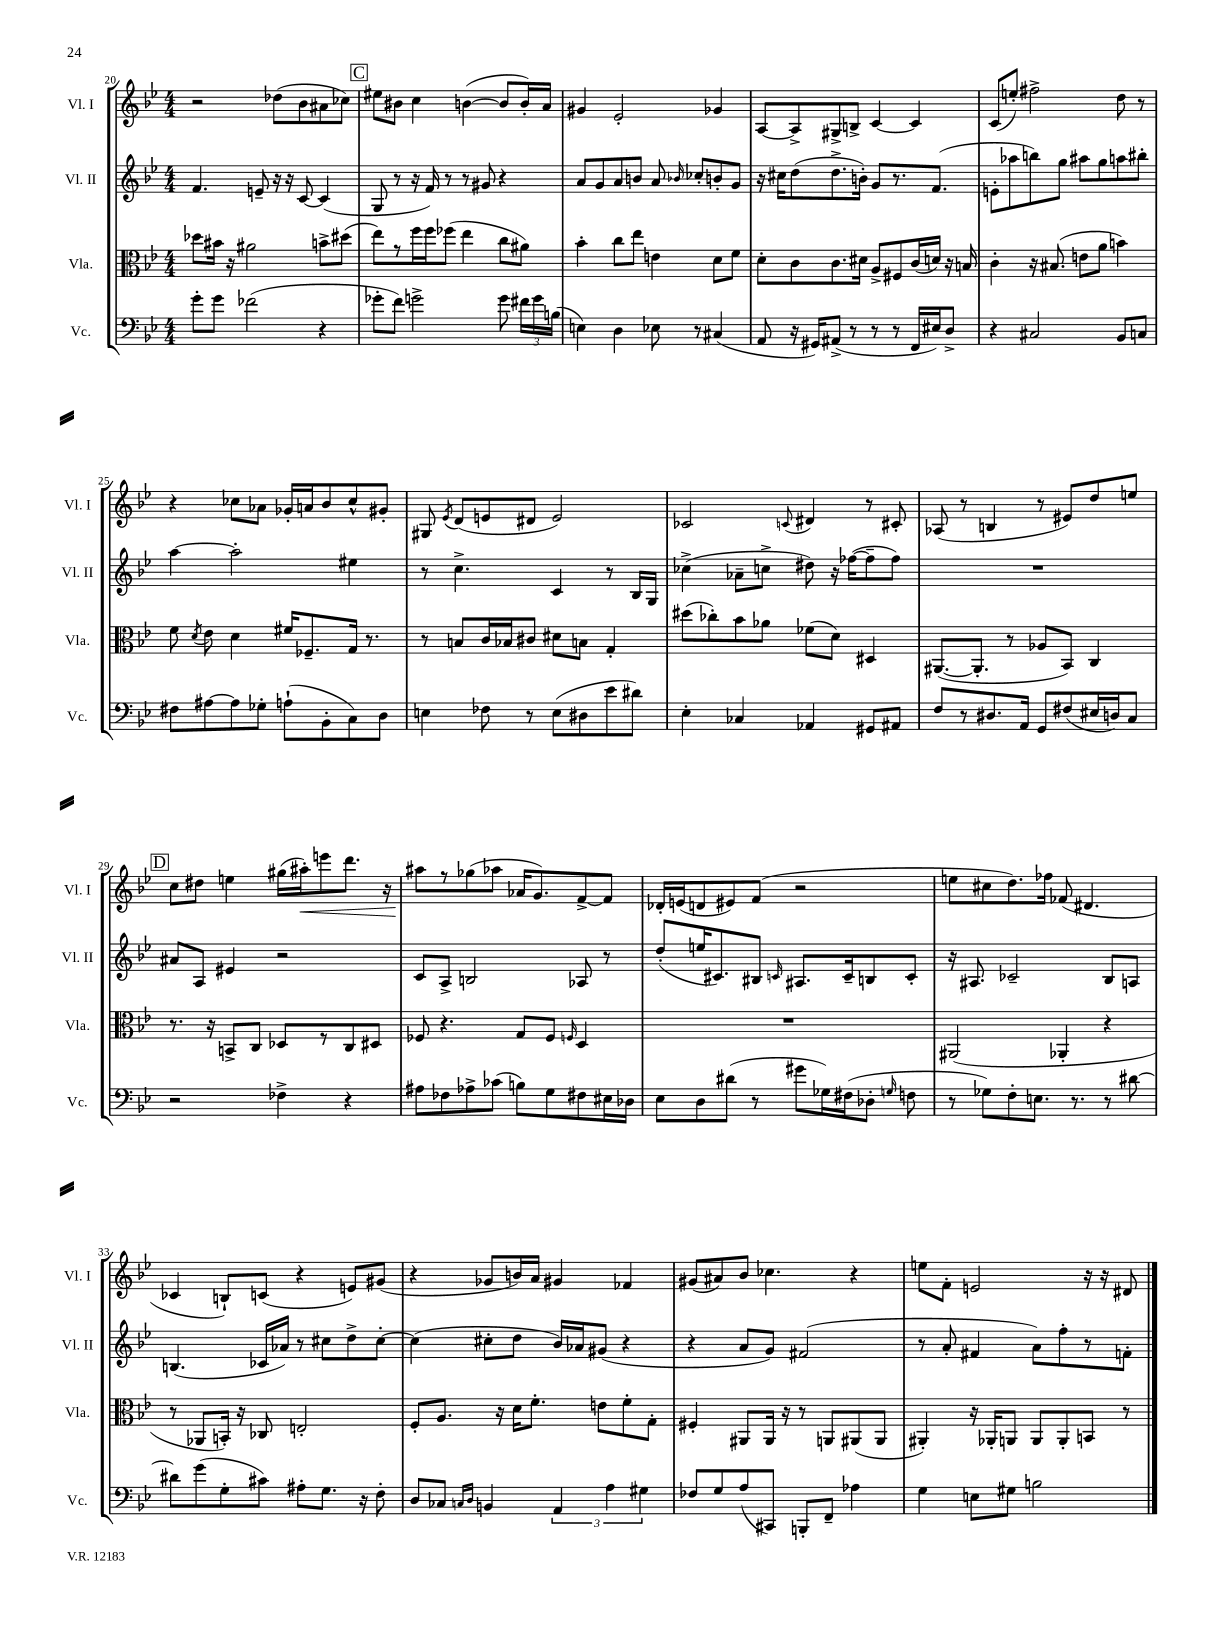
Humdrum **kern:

**kern	**kern	**kern	**kern	**dynam
*part4	*part3	*part2	*part1	*part1
*staff4	*staff3	*staff2	*staff1	*staff1
*I"Vc.	*I"Vla.	*I"Vl. II	*I"Vl. I	*
*I'Vc.	*I'Vla.	*I'Vl. II	*I'Vl. I	*
*clefF4	*clefC3	*clefG2	*clefG2	*
*k[b-e-]	*k[b-e-]	*k[b-e-]	*k[b-e-]	*
*M4/4	*M4/4	*M4/4	*M4/4	*
=20	=20	=20	=20	=20
8g'\L	8dd-X\L	4.f/	2r	.
8g\J	16b#X\Jk	.	.	.
.	16r	.	.	.
(2f-X\	2a#X\	.	.	.
.	.	8en~/	.	.
.	.	16r	(8dd-X\L	.
.	.	16r	.	.
.	.	[8c/	8b-\	.
4r	8bn^\L	(4c/]	8a#X\	.
.	(8dd#X\J	.	8cc-X\J)	.
!!LO:REH:place=s1:t=C
=21	=21	=21	=21	=21
8g-X'\L	8ee-\L)	8G/	8ee#X\L	.
8f\J)	8r	8r	8b#X\J	.
2gn^\	16ff\L	16r	4cc\	.
.	16ff\J	16f/)	.	.
.	(8ff-X\J	8r	.	.
.	4ee-\	8r	([4bn\	.
.	.	8g#X/	.	.
8g\	8cc\L	4r	8b/L]	.
24f#X\LL	8a#X\J)	.	16b'/L)	.
24g\	.	.	.	.
.	.	.	16a/JJ	.
(24Bn\JJ	.	.	.	.
=22	=22	=22	=22	=22
4En\)	4b-'\	8a/L	4g#X/	.
.	.	8g/	.	.
4D\	8cc\L	8a/	2e-'/	.
.	8ee-\J	8bn/J	.	.
8E-X\	4en\	8a/	.	.
.	.	16qqb-X/	.	.
8r	.	8cc-X'/L	.	.
(4C#X/	8d\L	8bn'/	4g-X/	.
.	8f\J	8g/J	.	.
=23	=23	=23	=23	=23
8AA/	8d'\L	16r	[8A/L	.
.	.	16cc#X\KL	.	.
16r	8c\	(8dd\	8A^/]	.
16GG#X/KL)	.	.	.	.
(8AA#X^/J	8.c\	8.dd^\	8G#X^/	.
8r	.	.	8Bn^/J	.
.	16d#X\Jk	16bn'\Jk)	.	.
8r	8A^/L	8g/L	[4c/	.
8r	8F#X/	8.r	.	.
16FF/LL	(16c/L	.	4c/]	.
16E#X/J)	16dn/JJ)	(8.f/J	.	.
8D^/J	16r	.	.	.
.	16Bn/	.	.	.
=24	=24	=24	=24	=24
4r	4c'\	8en'\L	(8c/L	.
.	.	8aa-X\	8een'/J)	.
2C#X/	16r	8bbn\)	2ff#X^\	.
.	(8.B#X/	.	.	.
.	.	8gg\J	.	.
.	8en\L	8aa#X\L	.	.
.	8a\J	8gg\	.	.
8BB-/L	4bn\)	8aan\	8dd\	.
8Cn/J	.	8bb#X'\J	8r	.
!!LO:LB:g=z
=25	=25	=25	=25	=25
8F#X\L	8f\	[4aa\	4r	.
.	8qd/	.	.	.
[8A#X\	8e-\	.	.	.
8A#\]	4d\	2aa'\]	8cc-X\L	.
8G-X'\J	.	.	8a-X\J	.
(8An`\L	16f#X/KL	.	16g-X'/LL	.
.	8.F-X~/	.	16an/J	.
8BB-'\	.	.	8b-/	.
8C\)	16G/Jk	4ee#X\	8cc-^^/	.
.	8.r	.	.	.
8D\J	.	.	8g#X'/J	.
=26	=26	=26	=26	=26
4En\	8r	8r	8G#X/	.
.	.	.	8qe-/	.
.	8Bn/L	4.cc^\	(8d/L	.
8F-X\	16c/L	.	8en/	.
.	16B-X/J	.	.	.
8r	8c#X/J	.	8d#X/J	.
(8E\L	8d#X\L	4c/	2e/)	.
8D#X\	8Bn\J	.	.	.
8e-\	4G'/	8r	.	.
8d#X\J)	.	16B-/LL	.	.
.	.	16G/JJ	.	.
=27	=27	=27	=27	=27
4E-'\	(8dd#X\L	(4cc-X^\	2c-X/	.
.	8cc-X'\)	.	.	.
4C-X/	8b-\	8a-X~\L	.	.
.	8a-X\J	8ccn^\J	.	.
.	.	.	8qqcn/	.
4AA-X/	(8f-X\L	8dd#X\)	4d#X/	.
.	8d\J)	16r	.	.
.	.	([16ff-X\KL	.	.
8GG#X/L	4D#X/	8ff-~\]	8r	.
8AA#X/J	.	8ff-\J)	8c#X'/	.
=28	=28	=28	=28	=28
8F/L	([8.AA#X/L	1r	(8A-X/	.
8r	.	.	8r	.
.	8.AA#'/J]	.	.	.
8.D#X/	.	.	4Bn/	.
.	8r	.	.	.
16AA/Jk	.	.	.	.
8GG/L	8A-X/L	.	8r	.
(8F#X/	8BB-/J)	.	8e#X/L)	.
16E#X/L	4C/	.	8dd/	.
16Dn/J)	.	.	.	.
8C/J	.	.	8een/J	.
!!LO:LB:g=z
!!LO:REH:place=s1:t=D
=29	=29	=29	=29	=29
2r	8.r	8a#X/L	8cc\L	.
.	.	8A/J	8dd#X\J	.
.	16r	.	.	.
.	8BBn^/L	4e#X/	4een\	.
.	8C/J	.	.	.
4F-X^\	8D-X/L	2r	(16gg#X\LL	.
!	!	!	!	!LO:HP:b
.	.	.	16aa#X'\J)	<
.	8r	.	8eeen\	.
4r	8C/	.	8.ddd\J	.
.	8D#X/J	.	.	.
.	.	.	16r	.
=30	=30	=30	=30	=30
8A#X\L	8F-X/	8c/L	8aa#X\L	.
8F-X\	4.r	8A^/J	8r	[
8A-X^\	.	2Bn/	(8gg-X\	.
(8c-X\J	.	.	8aa-X\J	.
8Bn\L)	8G/L	.	16a-X/KL	.
.	.	.	8.g/)	.
8G\	8F-/J	.	.	.
.	16qqFn/	.	.	.
8F#X\	4D/	8A-X/	[8f^/	.
16E#X\L	.	8r	8f/J]	.
16D-X\JJ	.	.	.	.
=31	=31	=31	=31	=31
8E-\L	1r	(8dd'/L	16d-X'/LL	.
.	.	.	(16en/J	.
8D\	.	16een/K	8dn/	.
.	.	8.c#X/)	.	.
(8d#X\J	.	.	8e#X/)	.
8r	.	8B#X/J	(8f/J	.
.	.	16qqcn/	.	.
8g#X\L	.	8.A#X/L	2r	.
16G-X\L)	.	.	.	.
(16F#X\J	.	16c~/k	.	.
8D-X'\J	.	8Bn/	.	.
16qqGn/	.	.	.	.
8Fn\	.	8c'/J	.	.
=32	=32	=32	=32	=32
8r	(2AA#X/	16r	8een\L	.
.	.	8.A#X/	.	.
8G-X\L)	.	.	8cc#X\	.
8F'\	.	2c-X~/	8.dd\)	.
8.En\J	.	.	.	.
.	.	.	16ff-X\Jk	.
.	4AA-X'/	.	(8f-X/	.
8.r	.	.	.	.
.	.	.	4.d#X/	.
8r	4r	8B-/L	.	.
[8d#X\	.	8An/J	.	.
!!LO:LB:g=z
=33	=33	=33	=33	=33
8d#X\L]	8r	(4.Bn/	4c-X/	.
(8g\	8AA-X/L	.	.	.
8G'\	16BBn'/Jk)	.	8Bn`/L)	.
.	16r	.	.	.
8c#X\J)	8C-X/	16c-X/LL	(8cn/J	.
.	.	16a-X/JJ)	.	.
8A#X'\L	2En'/	8r	4r	.
8.G\J	.	8cc#X\L	.	.
.	.	8dd^\	8en/L)	.
16r	.	.	.	.
8F'\	.	[8cc#'\J	(8g#X/J	.
=34	=34	=34	=34	=34
8D/L	8F'/L	(4cc#\]	4r	.
8C-X/J	8.A/J	.	.	.
16qqCn/LL	.	.	.	.
16qqD/JJ	.	.	.	.
4BBn/	.	8cc#X'\L	8g-X/L	.
.	16r	.	.	.
.	16d\KL	8dd\J	16bn/L)	.
.	8.f'\J	.	16a/JJ	.
6AA/	.	16b-/LL)	4g#X/	.
.	.	16a-X/J	.	.
.	8en\L	(8g#X/J	.	.
6A\	.	.	.	.
.	8f'\	4r	4f-X/	.
6G#X\	.	.	.	.
.	8G'\J	.	.	.
=35	=35	=35	=35	=35
8F-X/L	4F#X'/	4r	(8g#X/L	.
8G/	.	.	8a#X/)	.
(8A/	8AA#X/L	8a/L	8b-/J	.
8CC#X/J)	16AA#/Jk	8g/J)	4.cc-X\	.
.	16r	.	.	.
8BBBn'/L	8r	(2f#X/	.	.
8FF~/J	8AAn/L	.	.	.
4A-X\	(8AA#X/	.	4r	.
.	8AA#/J	.	.	.
=36	=36	=36	=36	=36
4G\	4AA#X'/)	8r	8een\L	.
.	.	8a'/	8f'\J	.
8En\L	16r	4f#X/	2en/	.
.	16AA-X'/KL	.	.	.
8G#X\J	8AAn/J	.	.	.
2Bn\	8AA/L	8a\L)	.	.
.	8AA'/	8ff'\	.	.
.	8BBn/J	8r	16r	.
.	.	.	16r	.
.	8r	8fn'\J	8d#X/	.
==	==	==	==	==
*-	*-	*-	*-	*-
